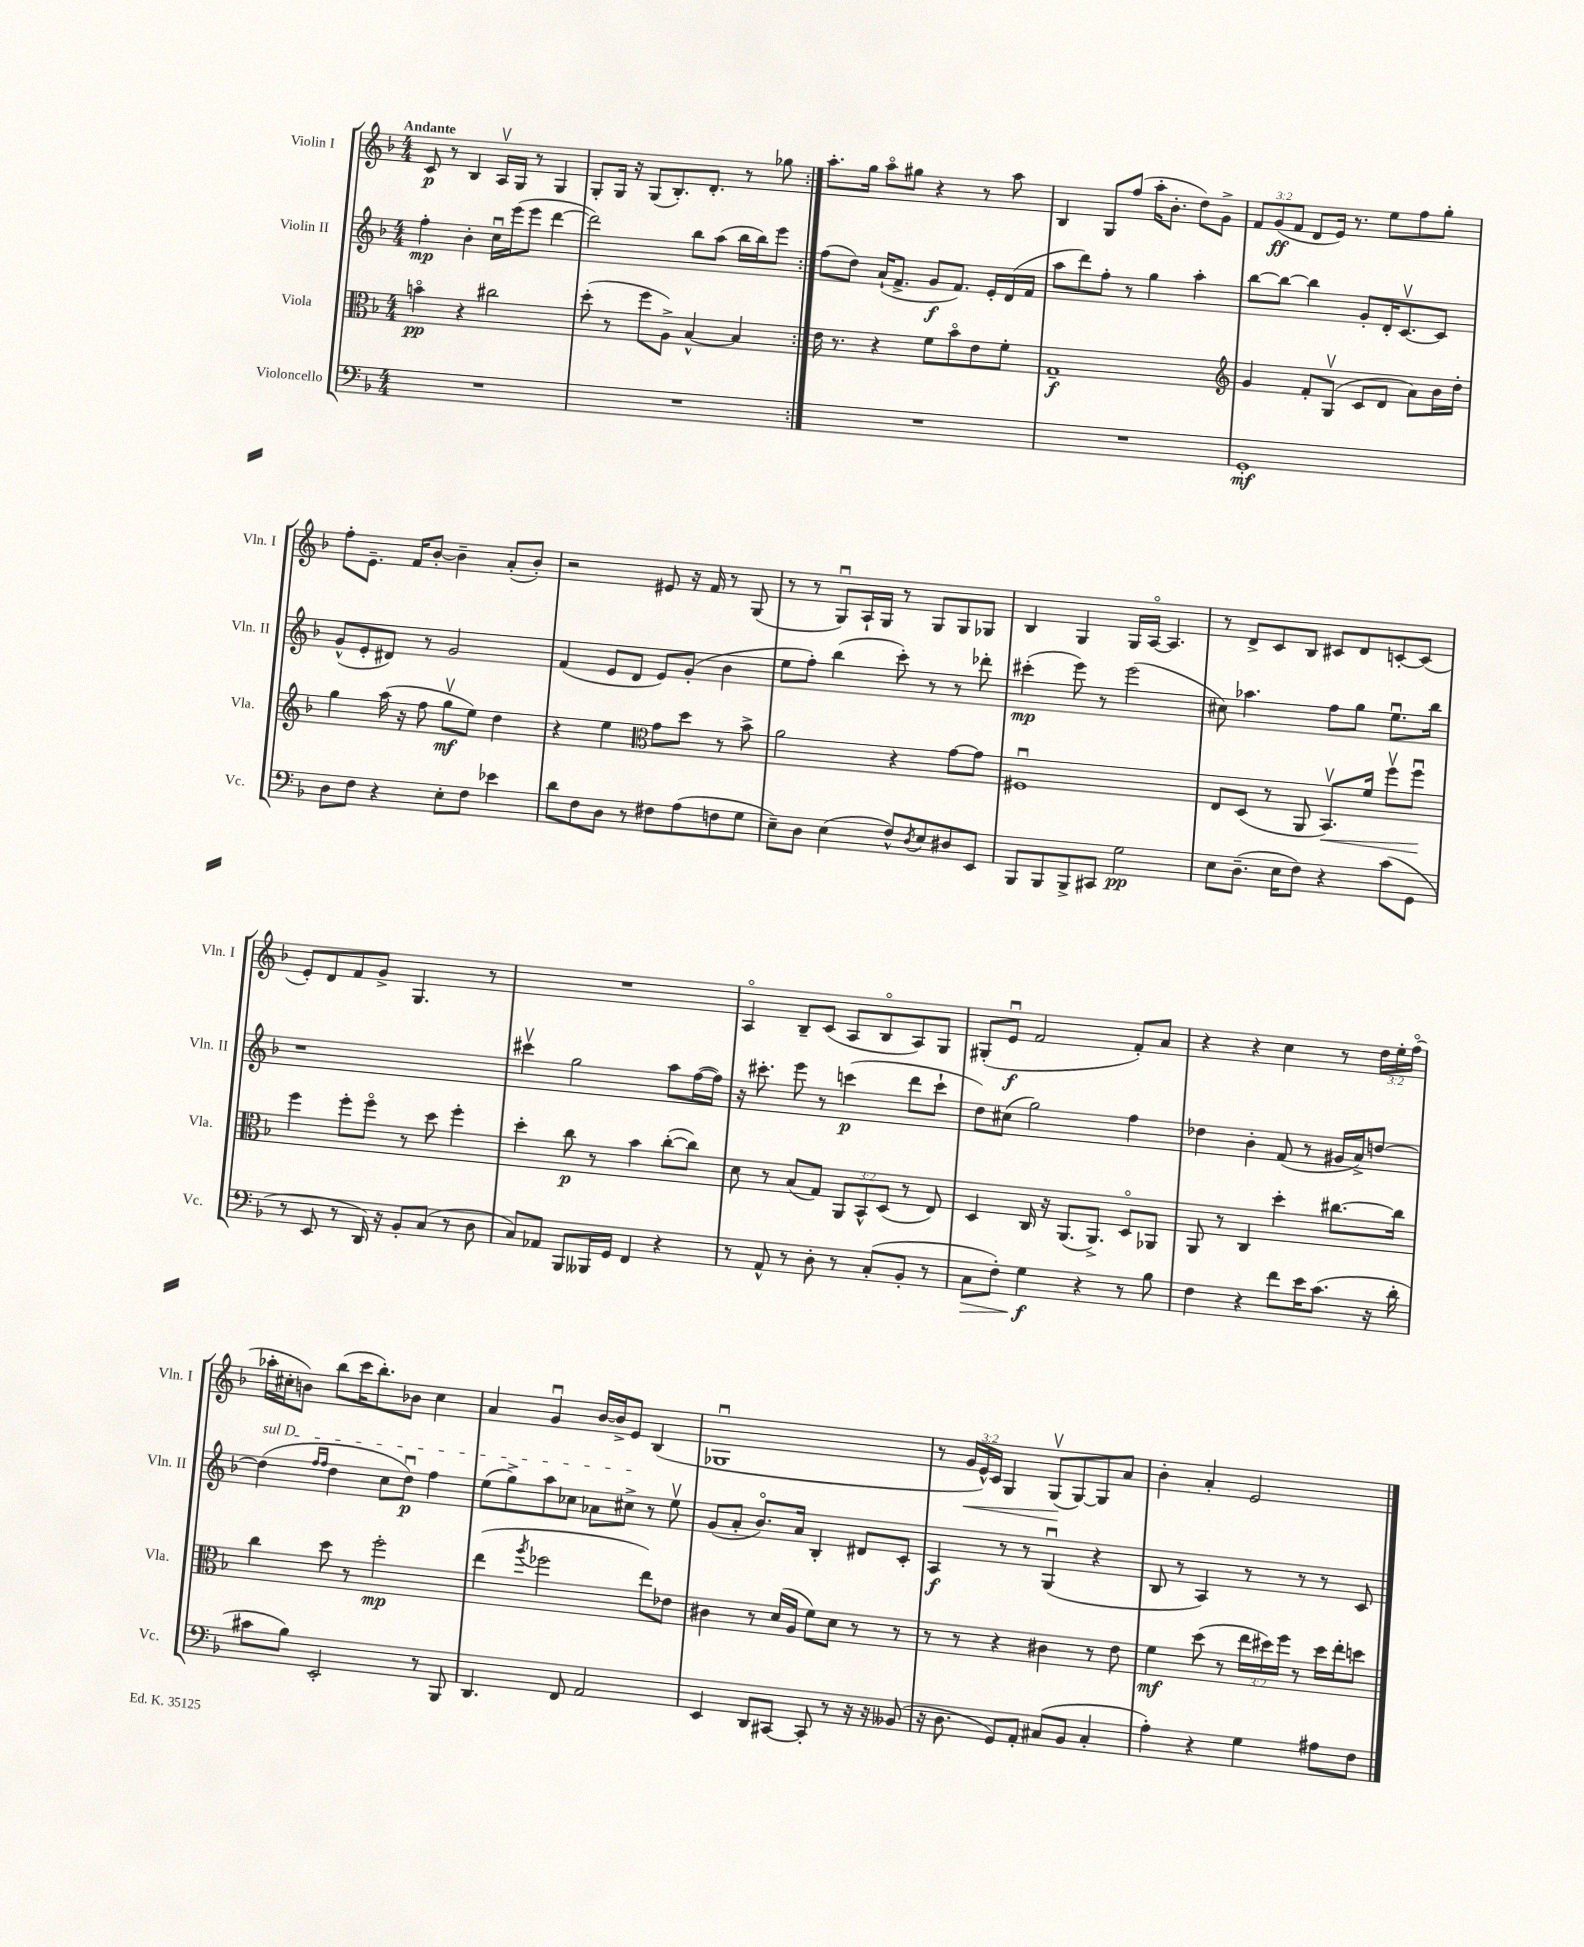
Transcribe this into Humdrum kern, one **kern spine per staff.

**kern	**kern	**kern	**kern
*staff4	*staff3	*staff2	*staff1
*clefF4	*clefC3	*clefG2	*clefG2
*k[b-]	*k[b-]	*k[b-]	*k[b-]
*M4/4	*M4/4	*M4/4	*M4/4
1r	4bo	4ff'	8c
.	.	.	8r
.	4r	4b-'	4B-
.	2cc#	16ccu	16Av
.	.	(16eee	16G
.	.	8eee	8r
.	.	[4ddd	4G
=	=	=	=
1r	(8dd'	2ddd])	8G'
.	8r	.	16G
.	.	.	16r
.	8ff	.	(8G
.	8A^)	.	8.B-')
.	[4B-^^	8bb-	.
.	.	.	8.d'
.	.	(8aa	.
.	4B-]	16bb-	8r
.	.	16bb-)	.
.	.	8eee	8gg-
=:|!	=:|!	=:|!	=:|!
1r	16e	(8ff	8.aa'
.	8.r	.	.
.	.	8dd)	.
.	.	.	16gg
.	4r	(16a`	8aao
.	.	8.f^	.
.	.	.	8gg#
.	8f	8g	4r
.	8b-o	8.f)	.
.	8e	.	8r
.	.	16e'	.
.	8f'	(16d	8aa
.	.	16f	.
=	=	=	=
1r	1G~	8aa	4B-
.	.	8ddd)	.
.	.	8ff'	8G
.	.	8r	(8ff
.	.	4gg	16aa'
.	.	.	8.b-'
.	.	4aa'	8dd)
.	.	.	8g^
=	=	=	=
*	*clefG2	*	*
1GG'	4g	[8bb-	12f
.	.	.	(12g
.	.	8bb-_	.
.	.	.	12f
.	8f'	4bb-]	8d
.	(8Gv	.	16e)
.	.	.	8.r
.	8c	8g'	.
.	8d	16d'	8ee
.	.	[8.cv	.
.	8a)	.	8ff
.	16b-	8c]	8gg'
.	16dd'	.	.
=	=	=	=
8D	4gg	(8g^^	8ff'
8F	.	8e'	8.e~
4r	(16aa	8d#)	.
.	16r	.	16f
.	8ff	8r	[8b-'
8E'	8ggv	2g	4b-~]
8F	8ee)	.	.
4e-	4dd	.	(8a'
.	.	.	8b-')
=	=	=	=
8d	4r	(4f	2r
8F	.	.	.
8D	4ee	8e	.
8r	.	8d	.
*	*clefC3	*	*
8F#	8g	8e)	8e#
(8A	8dd	(8g'	16r
.	.	.	16f
8F	8r	4b-	8r
8G	8b-^	.	(8G
=	=	=	=
8E~)	2a	8ee	8r
8D	.	8ff')	8r
(4E	.	(4bb-	8Gu)
.	.	.	16A`
.	.	.	16G
8F^^)	4r	8ccc')	8r
8qD	.	.	.
8E	.	8r	8G
8D#	[8g	8r	8G
8EE	8g]	8ddd-'	8G-
=	=	=	=
8BBB-	1F#u	(4ccc#'	4B-
8BBB-	.	.	.
8BBB-^	.	8eee)	4G
8CC#	.	8r	.
2G	.	(2eee	16G
.	.	.	[16Ao
.	.	.	4.A]
=	=	=	=
8E	8E	8cc#)	8r
(8.D~	(8D	4.aa-	8d^
.	8r	.	8c
16E	.	.	.
8F)	8AA	.	8B-
4r	8.BB-v)	8ff	8c#
.	.	8gg	8d
.	16f	.	.
(8c	8ffv	8.eeu	[8c'
8GG	8ffu	.	(8c]
.	.	16bb-	.
=	=	=	=
8r	4ff	1r	8e')
8EE	.	.	8d
8r	8ff'	.	8f
16DD)	8ffo	.	8g^
16r	.	.	.
8BB-'	8r	.	4.G
(8C	8dd	.	.
8r	4ff'	.	.
8D	.	.	8r
=	=	=	=
8C)	4dd'	4ccc#v	1r
8AA-	.	.	.
8BBB-	8cc	2gg	.
16BBB--	8r	.	.
16GG	.	.	.
4FF	4b-	.	.
4r	([8cc'	8aa	.
.	8cc])	([16ff	.
.	.	16ff])	.
=	=	=	=
8r	8d	16r	4Ao
.	.	8.ccc#'	.
8AA^^	8r	.	.
8r	(8B-	8eee	8B-~
8D'	8G)	8r	(8c
8r	12AA	(4ccc	8A
.	12BB-^^	.	.
(8C'	.	.	8B-o
.	(12D	.	.
8BB-'	8r	8ddd	8A)
8r	8E)	8ccc`	8G
=	=	=	=
8C	4D	8dd)	(8G#'
8F')	.	(8cc#	8eu
4G	16C	2gg)	2f
.	16r	.	.
.	(8.AA	.	.
4r	.	.	.
.	8.AA^)	.	.
8r	8Do	4ff	8f')
8B-	8AA-	.	8a
=	=	=	=
4F	8AA	4dd-	4r
.	8r	.	.
4r	4C	4b-'	4r
8f	4dd'	(8f	4cc
16e	.	8r	.
(8.c	.	.	.
.	[8.cc#	16g#	8r
.	.	16a^)	.
16r	.	[8dd	24dd
.	.	.	24ee'
16d'	16cc#]	.	.
.	.	.	(24ffo
=	=	=	=
8c#	4cc	(4dd]	16aa-'
.	.	.	16cc#'
8B-)	.	.	8b)
.	.	16qqff	.
.	.	16qqff	.
2EE'	8dd	4dd	(8bb-
.	8r	.	16ccc
.	.	.	8.bb-')
.	2ff'	8cc	.
.	.	8ddu)	8b-
8r	.	4ff	4cc#
8BBB-	.	.	.
=	=	=	=
4.DD	(4ee	(8ee	4a
.	.	8gg^)	.
.	8qaa	.	.
.	2ff-	8aa	4gu
8FF	.	8cc-	.
2AA	.	8a-	[16b-
.	.	.	16b-^]
.	.	8cc#^	8e
.	8ee)	8r	(4B-
.	8e-	8eev	.
=	=	=	=
4EE	4c#	(8g	1G-u
.	.	8a'	.
8DD	8r	8.b-o)	.
[8CC#	(16d	.	.
.	16A	16a	.
8CC#']	8f)	4B-'	.
8r	8d	.	.
16r	8r	8d#	.
16r	.	.	.
(8BB--	8r	8c'	.
=	=	=	=
16r	8r	4A	8r
8.D	.	.	.
.	8r	.	24g
.	.	.	24e^^)
.	.	.	24c
8GG)	4r	8r	4G
8AA'	.	8r	.
(8C#	4c#	(4Gu	(8Gv
8BB-	.	.	[8G)
4C#'	8r	4r	8G]
.	8e	.	8a
=	=	=	=
4A')	4f	8B-	4b-'
.	.	8r	.
4r	(8dd	4A)	4a'
.	8r	.	.
4G	24ee	8r	2e
.	24dd#)	.	.
.	24ff	.	.
.	8r	8r	.
8A#	16dd#	8r	.
.	16ee'	.	.
8F	8dd	8c	.
==	==	==	==
*-	*-	*-	*-
